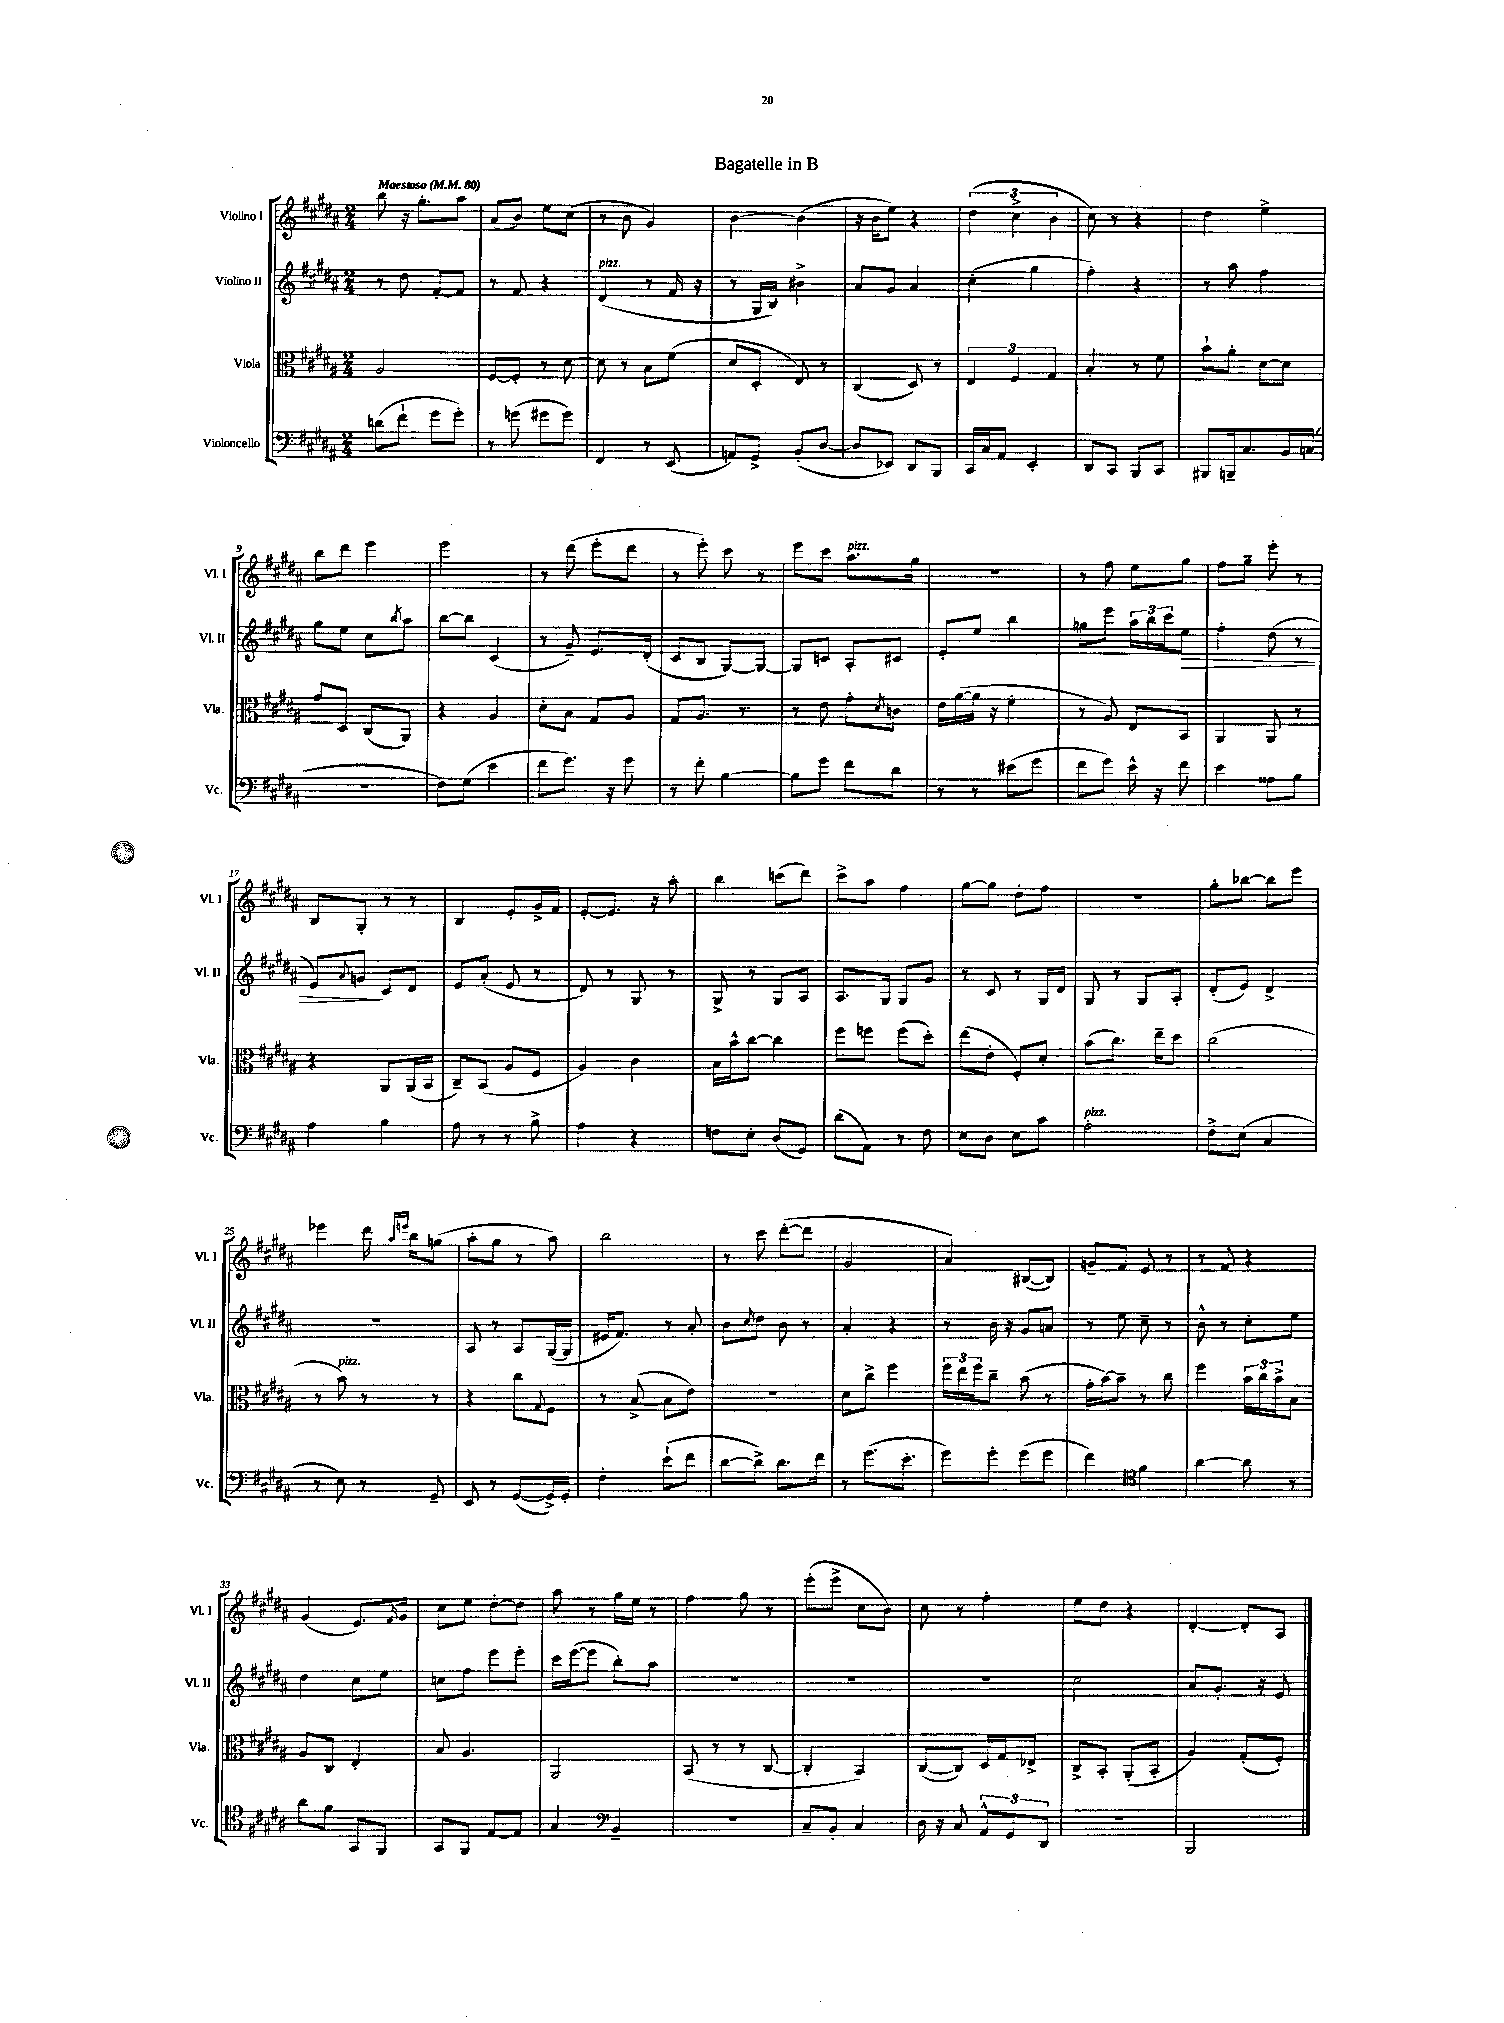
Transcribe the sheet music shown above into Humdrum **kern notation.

**kern	**kern	**kern	**kern
*staff4	*staff3	*staff2	*staff1
*clefF4	*clefC3	*clefG2	*clefG2
*k[f#c#g#d#a#]	*k[f#c#g#d#a#]	*k[f#c#g#d#a#]	*k[f#c#g#d#a#]
*M2/4	*M2/4	*M2/4	*M2/4
*MM80	*MM80	*MM80	*MM80
(8d\L	2A#/	8r	8bb\
8f#`\J	.	8dd#\	16r
.	.	.	8.gg#'\L
8g#\L	.	[8f#'/L	.
8g#'\J)	.	8f#/]J	8aa#\J
=	=	=	=
8r	[8F#/L	8r	(8a#/L
(8g\	8F#'/]J	8f#/	8b/J)
8g#\L	8r	4r	8ee\L
8g#\J)	[8d#\	.	(8cc#\J
=	=	=	=
4FF#/	8d#\]	(4d#/	8r
.	8r	.	8b\
8r	8B\L	8r	4g#/)
(8EE/	(8f#\J	16f#/	.
.	.	16r	.
=	=	=	=
8AA/L)	8d#/L	8r	[4b\
8GG#^/J	8D#'/J	16G#/LL	.
.	.	16B/JJ)	.
(8BB'/L	8E/)	4b#^\	(4b\]
[8D#/J	8r	.	.
=	=	=	=
8D#/]L	(4C#/	8a#/L	16r
.	.	.	16b\LK
8EE-/J)	.	8g#/J	8ee\J)
8DD#/L	8D#/)	4a#/	4r
8BBB/J	8r	.	.
=	=	=	=
16CC#/LL	6E/	(4cc#'\	(6dd#\
16C#/J	.	.	.
8AA#/J	.	.	.
.	6F#/	.	6cc#^\
4EE'/	.	4gg#\	.
.	6G#/	.	6b\
=	=	=	=
8DD#/L	4B'/	4ff#'\)	8cc#\)
8CC#/J	.	.	8r
8BBB/L	8r	4r	4r
8CC#/J	8f#\	.	.
=	=	=	=
8BBB#/L	8b`\L	8r	4dd#\
16BBB~/k	8a#'\J	8aa#\	.
8.C#/	.	.	.
.	[8d#\L	4ff#\	4ee^\
16BB/L	8d#\]J	.	.
(16C/JJ	.	.	.
=	=	=	=
2r	8g#/L	8gg#\L	8bb\L
.	8D#/J	8ee\J	8ddd#\J
.	(8C#/L	8cc#\L	4eee\
.	.	8qbb/	.
.	8AA#/J)	8aa#\J	.
=	=	=	=
8F#\L)	4r	[8bb\L	2eee\
(8G#\J	.	8bb\]J	.
4e\	4A#/	(4c#/	.
=	=	=	=
8f#\L	8d#'\L	8r	8r
8.g#\J)	8B\J	8g#~/)	(8ddd#\
.	8G#/L	8.e/L	8eee'\L
16r	.	.	.
8g#\	8A#/J	.	8ddd#\J
.	.	(16d#'/Jk	.
=	=	=	=
8r	8G#/L	8c#/L	8r
8f#'\	8.A#/J	8B/J	8eee'\)
[4B\	.	[8G#/L)	8ccc#\
.	8.r	.	.
.	.	8G#/_J	8r
=	=	=	=
8B\]L	8r	8G#/]L	8eee\L
8g#\J	8e\	8c/J	8ccc#\J
8f#\L	8g#'\L	8A#'/L	8.aa#\L
.	8qd#/	.	.
8d#\J	8c\J	8c#/J	.
.	.	.	16gg#\Jk
=	=	=	=
8r	16e\LL	8e'/L	2r
.	([16a#\	.	.
8r	16a#\]JJ	8ee/J	.
.	16r	.	.
(8e#\L	4f#'\	4bb\	.
8g#\J	.	.	.
=	=	=	=
8f#\L	8r	8gg\L	8r
8g#\J)	8A#/)	8eee\J	8ff#\
16e^^\	8E/L	24aa#\LL	8ee\L
.	.	24bb\	.
16r	.	.	.
.	.	24ccc#\J	.
8f#\	8BB/J	8ee\J	8gg#\J
=	=	=	=
4e\	4AA#/	4ff#'\	8ff#\L
.	.	.	8gg#~\J
8A##\L	8AA#/	(8dd#\	8eee'\
8B\J	8r	8r	8r
=	=	=	=
4A#\	4r	8e/L)	8B/L
.	.	8qqa#/	.
.	.	8g/J	8G#'/J
4B\	8AA#/L	8c#/L	8r
.	(16AA#/L	8d#/J	8r
.	16BB/JJ	.	.
=	=	=	=
8A#\	8C#~/L)	8e/L	4B/
8r	(8BB/J	(8a#'/J	.
8r	8A#/L	8e/	8e'/L
8B^\	8F#/J	8r	16g#^/L
.	.	.	16f#/JJ
=	=	=	=
4A#\	4A#/)	8d#/)	[8e'/L
.	.	8r	8.e/]J
4r	4c#\	8G#/	.
.	.	.	16r
.	.	8r	8aa#'\
=	=	=	=
8F\L	16B\LL	8G#^/	4bb\
.	16b^^\J	.	.
8E'\J	[8cc#\J	8r	.
(8D#/L	4cc#\]	8G#/L	(8ccc\L
8GG#/J)	.	8A#/J	8ddd#\J)
=	=	=	=
(8d#\L	8ff#\L	8.A#/L	8ccc#^\L
8AA#\J)	8ff\J	.	8aa#\J
.	.	16G#/Jk	.
8r	(8ff\L	8G#/L	4ff#\
8F#\	8dd#'\J)	8g#/J	.
=	=	=	=
8E\L	(8ee\L	8r	[8gg#\L
8D#\J	8e'\J	8c#/	8gg#\]J
8E\L	8F#'/L)	8r	8dd#'\L
8c#\J	8d#'/J	16G#/LL	8ff#\J
.	.	16d#/JJ	.
=	=	=	=
2A#'\	(8b\L	8G#/	2r
.	8.cc#\J)	8r	.
.	.	8G#/L	.
.	16ee~\LK	.	.
.	8dd#\J	8A#'/J	.
=	=	=	=
8F#^\L	(2cc#\	(8d#'/L	8gg#'\L
(8E\J	.	8e/J)	[8bb-\J
4C#/	.	4d#^/	8bb-\]L
.	.	.	8eee\J
=	=	=	=
8r	8r	2r	4eee-\
8E\)	8b\)	.	.
8r	8r	.	16ddd#\
.	.	.	16qqaa#/LL
.	.	.	16qqeee/JJ
.	.	.	16bb\LK
8GG#~/	8r	.	(8gg\J
=	=	=	=
8EE/	4r	8A#/	8aa#'\L
8r	.	8r	8gg#\J
([8GG#/L	8cc#\L	8A#/L	8r
.	8qqG#/	.	.
16GG#^/]L)	8F#\J	([16G#/L	8aa#\)
16GG#'/JJ	.	16G#/]JJ	.
=	=	=	=
4F#'\	8r	16e#/LK	2bb\
.	.	8.f#/J)	.
.	([8B^/	.	.
(8e`\L	8B\]L	8r	.
8f#\J	8e\J)	8a#'/	.
=	=	=	=
[8d#\L	2r	8b\L	8r
.	.	16qqcc#/	.
8d#^\]J)	.	8dd#\J	8ccc#\
8.d#\L	.	8b\	([8ddd#'\L
.	.	8r	8ddd#\]J
16f#\Jk	.	.	.
=	=	=	=
8r	8d#\L	4a#'/	2g#/
(8.g#\L	8cc#^\J	.	.
.	4ff#\	4r	.
8.e'\J	.	.	.
=	=	=	=
8g#\L)	24ff#\LL	8r	4a#/)
.	24ee\	.	.
.	24ff#\J	.	.
8g#'\J	8cc#~\J	16b\	.
.	.	16r	.
(8g#\L	(8b\	8g#/L	([8B#/L
8g#\J	8r	8a/J	8B#/]J)
=	=	=	=
4f#\)	16g#'\LL	8r	8g~/L
.	[16b\J)	.	.
.	8b~\]J	8ee\	8f#/J
*clefC4	*	*	*
4f#\	8r	8cc#~\	8e/
.	8cc#\	8r	8r
=	=	=	=
[4a#\	4ff#\	8b^^\	8r
.	.	8r	8f#/
8a#\]	24b\LL	8cc#'\L	4r
.	24cc#\	.	.
.	24b^\J	.	.
8r	8B\J	8ee\J	.
=	=	=	=
8a#\L	8A#/L	4dd#\	(4g#/
8f#\J	8C#/J	.	.
8GG#/L	4E'/	8cc#\L	8.e/L)
8FF#/J	.	8ee\J	.
.	.	.	16qqf#/
.	.	.	16g#/Jk
=	=	=	=
8GG#/L	8B/	8cc\L	8cc#\L
8FF#/J	4.A#/	8ff#\J	8ee\J
[8E/L	.	8eee\L	[8dd#'\L
8E/]J	.	8eee'\J	8dd#\]J
=	=	=	=
4G#/	2AA#/	16ccc#\LL	8aa#\
.	.	([16eee\J	.
.	.	8eee\]J	8r
*clefF4	*	*	*
4BB~/	.	8bb'\L)	16gg#\LL
.	.	.	16ee\JJ
.	.	8aa#\J	8r
=	=	=	=
2r	(8BB/	2r	4ff#\
.	8r	.	.
.	8r	.	8gg#\
.	[8C#/	.	8r
=	=	=	=
8C#~/L	4C#'/]	2r	(8eee'\L
8BB'/J	.	.	8eee^\J
4C#/	4BB/)	.	8cc#\L
.	.	.	8b\J)
=	=	=	=
16D#\	([8C#/L	2r	8cc#\
16r	.	.	.
8C#/	8C#/]J)	.	8r
12AA#^^/L	16D#/LL	.	4ff#'\
.	16G#/J	.	.
12GG#/	.	.	.
.	8E-^/J	.	.
12DD#/J	.	.	.
=	=	=	=
2r	8C#^/L	2cc#\	8ee\L
.	8BB'/J	.	8dd#\J
.	(8AA#'/L	.	4r
.	8BB'/J	.	.
=	=	=	=
2BBB/	4A#/)	8a#/L	[4d#'/
.	.	8.g#'/J	.
.	(8G#'/L	.	8d#'/]L
.	.	16r	.
.	8F#'/J)	8e/	8A#/J
==	==	==	==
*-	*-	*-	*-
